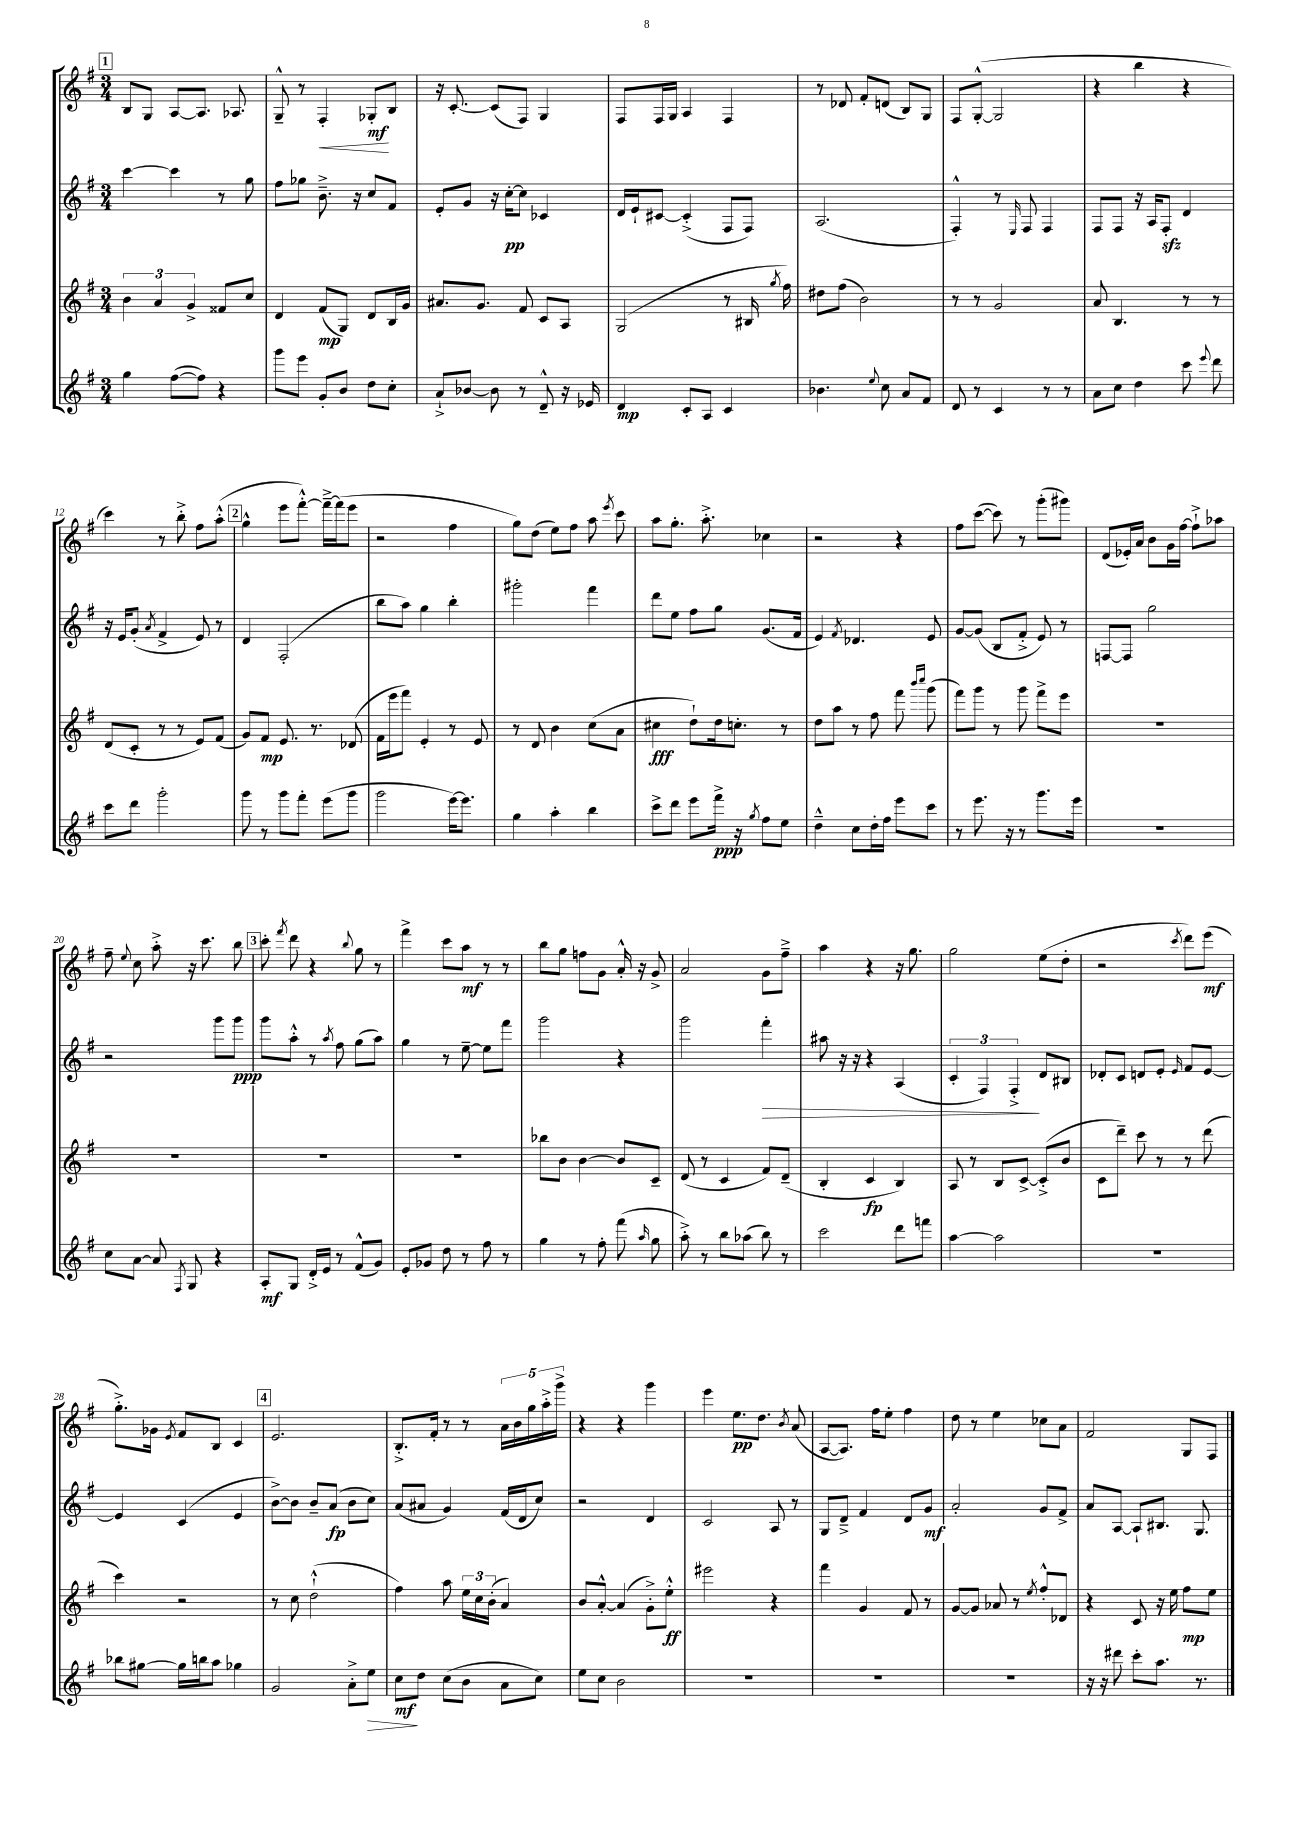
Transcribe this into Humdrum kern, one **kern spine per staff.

**kern	**kern	**kern	**kern
*staff4	*staff3	*staff2	*staff1
*clefG2	*clefG2	*clefG2	*clefG2
*k[f#]	*k[f#]	*k[f#]	*k[f#]
*M3/4	*M3/4	*M3/4	*M3/4
4gg	6b	[4ccc	8B
.	.	.	8G
.	6a	.	.
([8ff#	.	4ccc]	[8A
.	6g^	.	.
8ff#])	.	.	8.A]
4r	8f##	8r	.
.	.	.	8.A-
.	8cc	8gg	.
=	=	=	=
8ggg	4d	8ff#	8G~^^
8eee	.	8gg-	8r
8g'	(8f#	8.b~^	4F#'
8b	8G)	.	.
.	.	16r	.
8dd	8d	8cc	8G-'
8cc'	16B	8f#	8B
.	16g	.	.
=	=	=	=
8a`^	8.a#	8e'	16r
.	.	.	[8.c'
[8b-	.	8g	.
.	8.g	.	.
8b-]	.	16r	(8c]
.	.	[16cc'	.
8r	8f#	8cc]	8F#)
8d~^^	8c	4c-	4G
16r	8A	.	.
16e-	.	.	.
=	=	=	=
4d	(2G	16d	8F#
.	.	16e`	.
.	.	[8c#	16F#
.	.	.	16G
8c'	.	(4c#'^]	4A
8A	.	.	.
4c	8r	8F#	4F#
.	16B#	8F#)	.
.	8qgg	.	.
.	16ff#)	.	.
=	=	=	=
4.b-	8dd#	(2.A	8r
.	(8ff#	.	8d-
.	2b)	.	8f#'
8qqee	.	.	.
8cc	.	.	(8d
8a	.	.	8B)
8f#	.	.	8G
=	=	=	=
8d	8r	4F#'^^)	8F#
8r	8r	.	([8G'^^
4c	2g	8r	2G]
.	.	16qqE	.
.	.	8F#	.
8r	.	4F#	.
8r	.	.	.
=	=	=	=
8a	8a	8F#	4r
8cc	4.B	8F#	.
4dd	.	16r	4bb
.	.	16A	.
.	.	8F#'	.
8ccc	8r	4d	4r
8qqeee	.	.	.
8ddd	8r	.	.
=	=	=	=
8ccc	(8d	16r	4ccc)
.	.	16e	.
8ddd	8c'	(8g'	.
.	.	8qa	.
2ggg'	8r	4f#^	8r
.	8r	.	8bb'^
.	8e)	8e)	8ff#
.	(8f#	8r	(8aa'^^
=	=	=	=
8ggg	8g)	4d	4gg^^
8r	8f#	.	.
8ggg	8.e	(2F#'	8eee
8fff#'	.	.	[8fff#'^^)
.	8.r	.	.
(8eee	.	.	16fff#~^_
.	.	.	(16fff#]
8ggg	(8d-	.	8eee
=	=	=	=
2ggg	16f#	8bb	2r
.	16eee	.	.
.	8fff#)	8aa)	.
.	4e'	4gg	.
[16eee)	8r	4bb'	4ff#
8.eee]	.	.	.
.	8e	.	.
=	=	=	=
4gg	8r	2ggg#'	8gg)
.	8d	.	(8dd
4aa'	4b	.	8ee)
.	.	.	8ff#
4bb	(8cc	4fff#	8aa
.	.	.	8qeee
.	8a	.	8ccc
=	=	=	=
8ccc^	4cc#	8ddd	8aa
8ddd	.	8ee	8.gg'
8eee	8dd`)	8ff#	.
.	.	.	8.aa'^
16fff#^	16dd	8gg	.
16r	8.cc'	.	.
8qgg	.	.	.
8ff#	.	(8.g	4cc-
8ee	8r	.	.
.	.	16f#	.
=	=	=	=
4dd~^^	8dd	4e)	2r
.	8aa	.	.
.	.	8qf#	.
8cc	8r	4.d-	.
16dd'	8ff#	.	.
16ff#	.	.	.
8eee	8fff#	.	4r
.	16qqbbb	.	.
.	16qqcccc	.	.
8ccc	(8ggg	8e	.
=	=	=	=
8r	8fff#)	[8g	8ff#
8.eee	8ggg	(8g]	([8ccc
.	8r	8B	8ccc])
16r	.	.	.
8r	8ggg	8f#'^	8r
8.ggg	8fff#^	8e)	(8ggg'
.	8eee	8r	8ggg#)
16eee	.	.	.
=	=	=	=
2.r	2.r	[8F	(8d
.	.	8F]	16e-')
.	.	.	16a
.	.	2gg	8b
.	.	.	16g
.	.	.	[16ff#
.	.	.	8ff#`^]
.	.	.	8aa-
=	=	=	=
8cc	2.r	2r	8ff#~
.	.	.	8qqee
[8a	.	.	8cc
8a]	.	.	8aa'^
8qF#	.	.	.
8G	.	.	16r
.	.	.	8.ccc
4r	.	8ggg	.
.	.	8ggg	8bb
=	=	=	=
8A'	2.r	8ggg	8ccc'
.	.	.	8qfff#
8G	.	8aa'^^	8ddd
16d'^	.	8r	4r
16e	.	.	.
.	.	8qaa	.
8r	.	8ff#	.
.	.	.	8qqbb
(8f#^^	.	(8gg	8gg
8g)	.	8aa)	8r
=	=	=	=
8e'	2.r	4gg	4fff#^
8g-	.	.	.
8dd	.	8r	8ccc
8r	.	[8ee~	8aa
8ff#	.	8ee]	8r
8r	.	8fff#	8r
=	=	=	=
4gg	8bb-	2ggg	8bb
.	8b	.	8gg
8r	[4b	.	8ff
8ff#'	.	.	8g
(8fff#	8b]	4r	16a'^^
.	.	.	16r
16qqaa	.	.	.
8gg	8c~	.	8g^
=	=	=	=
8aa'^)	(8d	2ggg	2a
8r	8r	.	.
8bb	4c	.	.
(8aa-	.	.	.
8bb)	8f#)	4fff#'	8g
8r	(8d~	.	8ff#~^
=	=	=	=
2ccc	4B'	8aa#	4aa
.	.	16r	.
.	.	16r	.
.	4c	4r	4r
8ddd	4B)	(4A	16r
.	.	.	8.gg
8fff	.	.	.
=	=	=	=
[4aa	8A	6c'	2gg
.	8r	.	.
.	.	6F#)	.
2aa]	8B	.	.
.	.	6F#'^	.
.	[8c^	.	.
.	(8c'^]	8d	(8ee
.	8b	8B#	8dd'
=	=	=	=
2.r	8c	8d-'	2r
.	8ddd~)	8c	.
.	8ccc	8d	.
.	8r	8e'	.
.	.	16qqe	8qccc
.	8r	8f#	8ddd)
.	(8ddd	[8e	(8eee
=	=	=	=
8bb-	4ccc)	4e]	8.gg'^)
[8gg#	.	.	.
.	.	.	16g-
.	.	.	8qe
16gg#]	2r	(4c	8f#
16bb	.	.	.
8aa	.	.	8B
4gg-	.	4e	4c
=	=	=	=
2g	8r	[8b^)	2.e
.	8cc	8b]	.
.	(2dd`^^	8b~	.
.	.	(8a	.
8a'^	.	8b	.
8ee	.	8cc)	.
=	=	=	=
8cc	4ff#)	(8a	8.B'^
8dd	.	8a#	.
.	.	.	16f#'
(8cc	8aa	4g)	8r
8b	24ee	.	8r
.	24cc	.	.
.	(24b'	.	.
8a	4a)	(16f#	20a
.	.	.	20b
.	.	16d	.
.	.	.	20gg
8cc)	.	8cc)	.
.	.	.	20aa'^
.	.	.	20ggg^
=	=	=	=
8ee	8b	2r	4r
8cc	[8a'^^	.	.
2b	(4a]	.	4r
.	8g'^)	4d	4ggg
.	8ee'^^	.	.
=	=	=	=
2.r	2eee#	2c	4eee
.	.	.	8.ee
.	.	.	8.dd
.	4r	8A	.
.	.	.	8qb
.	.	8r	(8a
=	=	=	=
2.r	4fff#	8G	[8A
.	.	8d~^	8.A])
.	4g	4f#	.
.	.	.	16ff#
.	.	.	8ee'
.	8f#	8d	4ff#
.	8r	8g	.
=	=	=	=
2.r	[8g	2a'	8dd
.	8g]	.	8r
.	8a-	.	4ee
.	8r	.	.
.	8qee	.	.
.	8ff#'^^	8g	8cc-
.	8d-	8f#^	8a
=	=	=	=
16r	4r	8a	2f#
16r	.	.	.
8ddd#	.	[8A	.
8ccc'	8c	8A`]	.
8.aa	16r	8.B#	.
.	16ee	.	.
.	8ff#	.	8G
8.r	.	8.G	.
.	8ee	.	8F#
==	==	==	==
*-	*-	*-	*-
